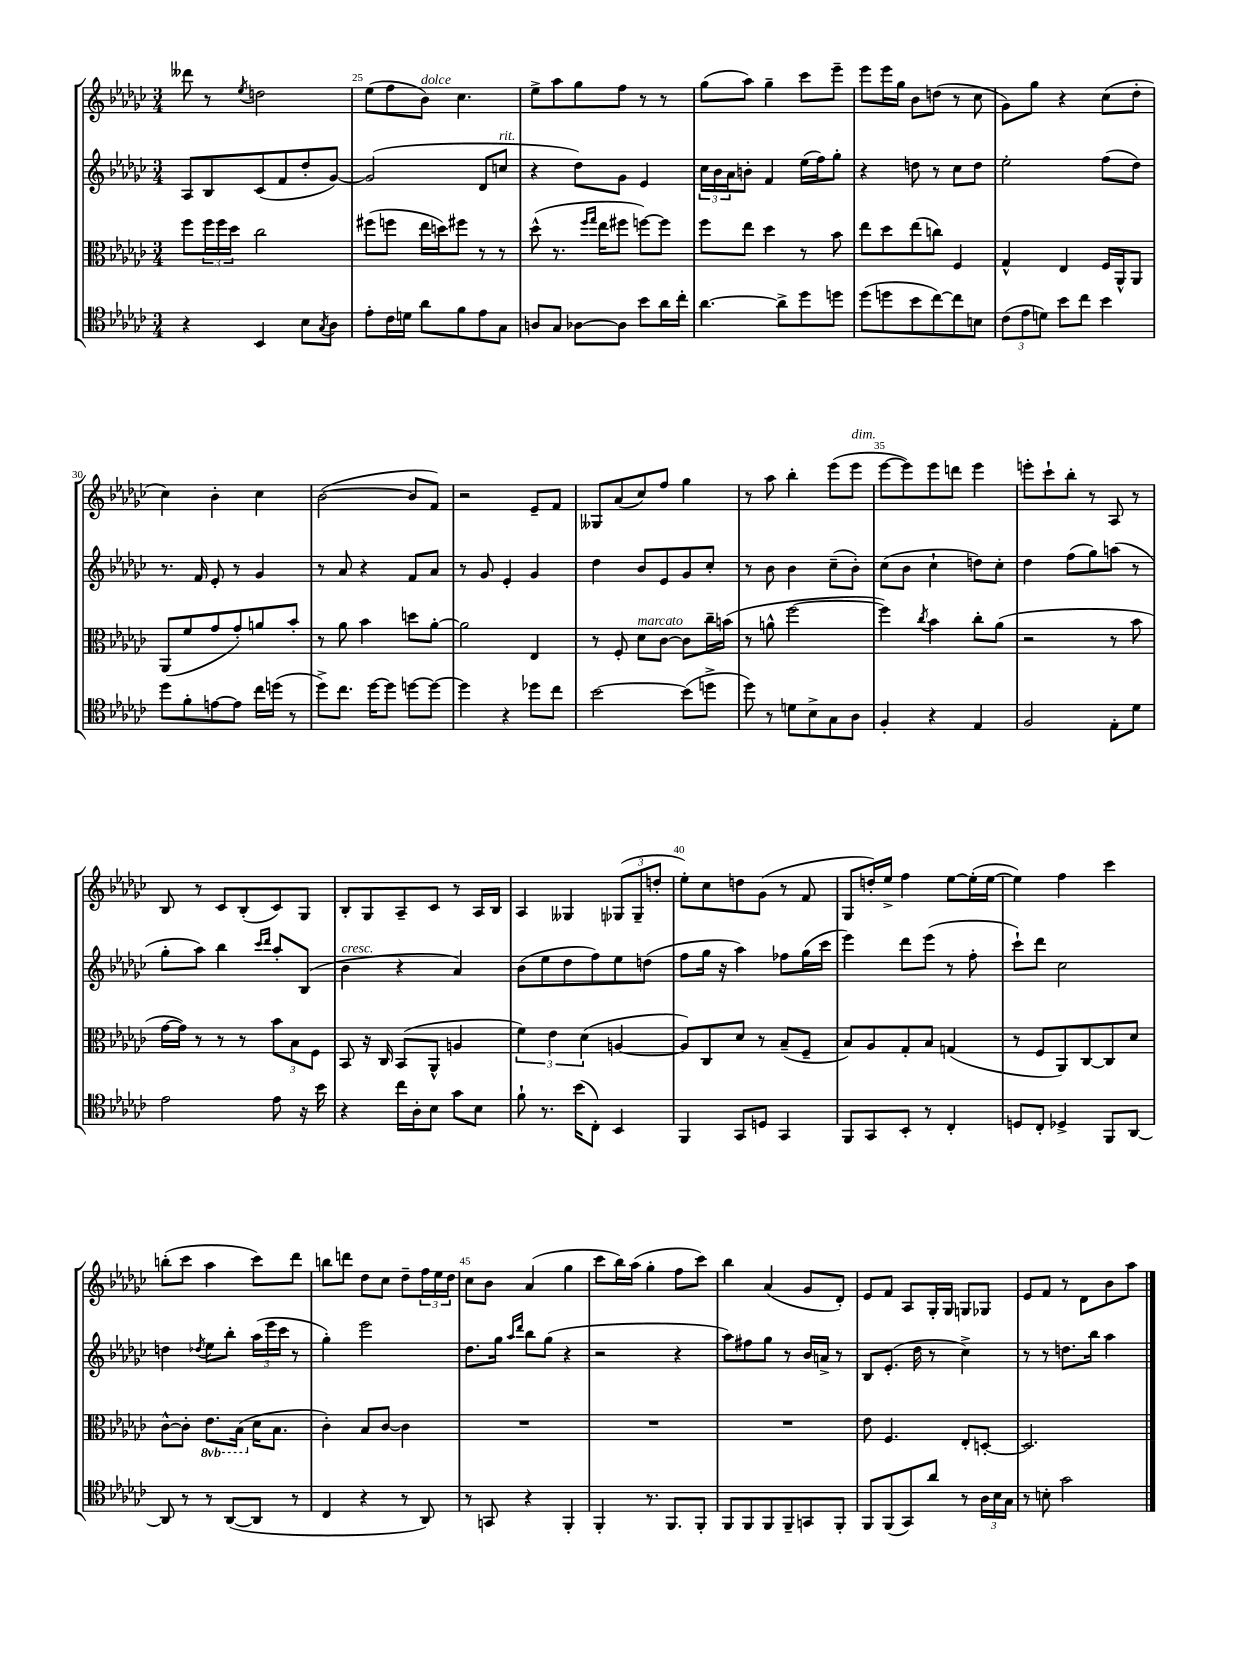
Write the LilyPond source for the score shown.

<<
\new StaffGroup <<
\new Staff = "s0" {
    \clef treble \key ges \major \numericTimeSignature \time 3/4
    deses'''8 r8 \acciaccatura { ees''8 } d''2 |
    ees''8( f''8 bes'8^\markup { \italic "dolce" }) ces''4. |
    ees''8-> aes''8 ges''8 f''8 r8 r8 |
    ges''8( aes''8) ges''4-- ces'''8 ees'''8-- |
    ees'''8 ees'''16 ges''16 bes'8 d''8( r8 ces''8 |
    ges'8) ges''8 r4 ces''8( des''8-. |
    ces''4) bes'4-. ces''4 |
    bes'2~( bes'8 f'8) |
    r2 ees'8-- f'8 |
    geses8 aes'8( ces''8) f''8 ges''4 |
    r8 aes''8 bes''4-. ees'''8( ees'''8^\markup { \italic "dim." } |
    ees'''8~ ees'''8) ees'''8 d'''8 ees'''4 |
    e'''8-. ces'''8-! bes''8-. r8 aes8 r8 |
    bes8 r8 ces'8 bes8-.( ces'8) ges8 |
    bes8-. ges8 aes8-- ces'8 r8 aes16 bes16 |
    aes4 geses4 \tuplet 3/2 { ges8( ges8-- d''8-. } |
    ees''8-.) ces''8 d''8 ges'8( r8 f'8 |
    ges8 d''16-.) ees''16-> f''4 ees''8~ ees''16-.( ees''16~ |
    ees''4) f''4 ces'''4 |
    b''8-.( ces'''8 aes''4 ces'''8) des'''8 |
    b''8 d'''8 des''8 ces''8 des''8-- \tuplet 3/2 { f''16 ees''16 des''16 } |
    ces''8 bes'8 aes'4( ges''4 |
    ces'''8 bes''16) aes''16( ges''4-. f''8 ces'''8) |
    bes''4 aes'4( ges'8 des'8-.) |
    ees'8 f'8 aes8 ges16-. ges16 g8 ges8 |
    ees'8 f'8 r8 des'8 bes'8 aes''8 \bar "|." |
}
\new Staff = "s1" {
    \clef treble \key ges \major \numericTimeSignature \time 3/4
    aes8 bes8 ces'8( f'8 des''8-. ges'8~) |
    ges'2( des'8 c''8^\markup { \italic "rit." } |
    r4 des''8) ges'8 ees'4 |
    \tuplet 3/2 { ces''16 bes'16 aes'16 } b'8-. f'4 ees''16( f''16) ges''8-. |
    r4 d''8 r8 ces''8 d''8 |
    ees''2-. f''8( des''8) |
    r8. f'16 ees'8-. r8 ges'4 |
    r8 aes'8 r4 f'8 aes'8 |
    r8 ges'8 ees'4-. ges'4 |
    des''4 bes'8 ees'8 ges'8 ces''8-. |
    r8 bes'8 bes'4 ces''8--( bes'8-.) |
    ces''8( bes'8 ces''4-! d''8) ces''8-. |
    des''4 f''8( ges''8) a''8( r8 |
    ges''8-. aes''8) bes''4 \grace { ces'''16 des'''16 } aes''8-. bes8( |
    bes'4^\markup { \italic "cresc." } r4 aes'4) |
    bes'8( ees''8 des''8 f''8) ees''8 d''8( |
    f''8 ges''16 r16 aes''4) fes''8 ges''16( ces'''16 |
    ees'''4) des'''8 ees'''8( r8 f''8-. |
    ces'''8-!) des'''8 ces''2 |
    d''4 \acciaccatura { des''8 } ees''8 bes''8-. \tuplet 3/2 { aes''16( ees'''16 ces'''16 } r8 |
    ges''4-.) ees'''2 |
    des''8. ges''16 \grace { aes''16 des'''16 } bes''8 ges''8( r4 |
    r2 r4 |
    aes''8) fis''8 ges''8 r8 bes'16 a'16-> r8 |
    bes8 ees'8.-.( des''16 r8 ces''4->) |
    r8 r8 d''8. bes''16 aes''4 \bar "|." |
}
\new Staff = "s2" {
    \clef alto \key ges \major \numericTimeSignature \time 3/4 \set Staff.ottavationMarkups = #ottavation-simple-ordinals
    f''8 \tuplet 3/2 { f''16 f''16 des''16 } ces''2 |
    fis''8( f''8 ees''16 d''16) fis''8 r8 r8 |
    des''8-^( r8. \grace { f''16 ges''16 } ees''16 fis''8 f''8~) f''8 |
    f''8 ees''8 des''4 r8 bes'8 |
    ees''8 des''8 ees''8( c''8) f4 |
    ges4-^ ees4 f16 aes,16-^ aes,8 |
    aes,8( f'8 ges'8 ges'8-.) a'8 bes'8-. |
    r8 aes'8 bes'4 d''8 aes'8~-. |
    aes'2 ees4 |
    r8 f8-. des'8^\markup { \italic "marcato" } ces'8~ ces'8 ces''16-- b'16( |
    r8 a'8-^ f''2~ |
    f''4) \acciaccatura { ces''8 } bes'4 ces''8-. aes'8( |
    r2 r8 bes'8 |
    ges'16~ ges'16) r8 r8 r8 \tuplet 3/2 { bes'8 bes8 f8 } |
    bes,8 r16 ces16 bes,8( aes,8-^ a4 |
    \tuplet 3/2 { f'4) ees'4 des'4( } a4~ |
    a8) ces8 des'8 r8 bes8--( f8-- |
    bes8) aes8 ges8-. bes8 g4( |
    r8 f8 aes,8) ces8~ ces8 des'8 |
    ces'8~-^ ces'8-. \ottava #-1 ees8. bes,16( \ottava #0 des'16 bes8. |
    ces'4-.) bes8 ces'8~ ces'4 |
    R2. |
    R2. |
    R2. |
    ees'8 f4. ees8-. d8~-. |
    d2. \bar "|." |
}
\new Staff = "s3" {
    \clef tenor \key ges \major \numericTimeSignature \time 3/4
    r4 bes,4 bes8 \acciaccatura { ges8 } aes8 |
    ees'8-. ces'16 d'16 aes'8 f'8 ees'8 ges8 |
    a8 ges8 aes8~ aes8 bes'8 aes'16 ces''16-. |
    aes'4.~ aes'8-> des''8 d''8 |
    des''8( d''8 bes'8 ces''8~) ces''8 b8 |
    \tuplet 3/2 { ces'8( ees'8 d'8) } bes'8 ces''8 bes'4 |
    des''8 f'8-. e'8~ e'8 ces''16 d''16( r8 |
    des''8->) ces''8. des''16~ des''8 d''8~ d''8~ |
    d''4 r4 des''8 ces''8 |
    bes'2~ bes'8( d''8-> |
    des''8) r8 d'8 bes8-> ges8 aes8 |
    f4-. r4 ees4 |
    f2 ees8-. des'8 |
    ees'2 ees'8 r16 bes'16 |
    r4 ces''16 aes16-. bes8 ges'8 bes8 |
    f'8-! r8. bes'16( ces8-.) bes,4 |
    f,4 ges,8 d8 ges,4 |
    f,8 ges,8 bes,8-. r8 ces4-. |
    d8 ces8-. des4-> f,8 aes,8~ |
    aes,8 r8 r8 aes,8~( aes,8 r8 |
    ces4 r4 r8 aes,8) |
    r8 g,8 r4 f,4-. |
    f,4-. r8. f,8. f,8-. |
    f,8 f,8 f,8 f,8-- g,8 f,8-. |
    f,8 f,8( ges,8) aes'8 r8 \tuplet 3/2 { aes16 bes16 ges16 } |
    r8 b8-. ges'2 \bar "|." |
}
>>
>>
\layout { \context { \Score currentBarNumber = #24 \override BarNumber.break-visibility = ##(#f #t #t) barNumberVisibility = #(every-nth-bar-number-visible 5) } }
